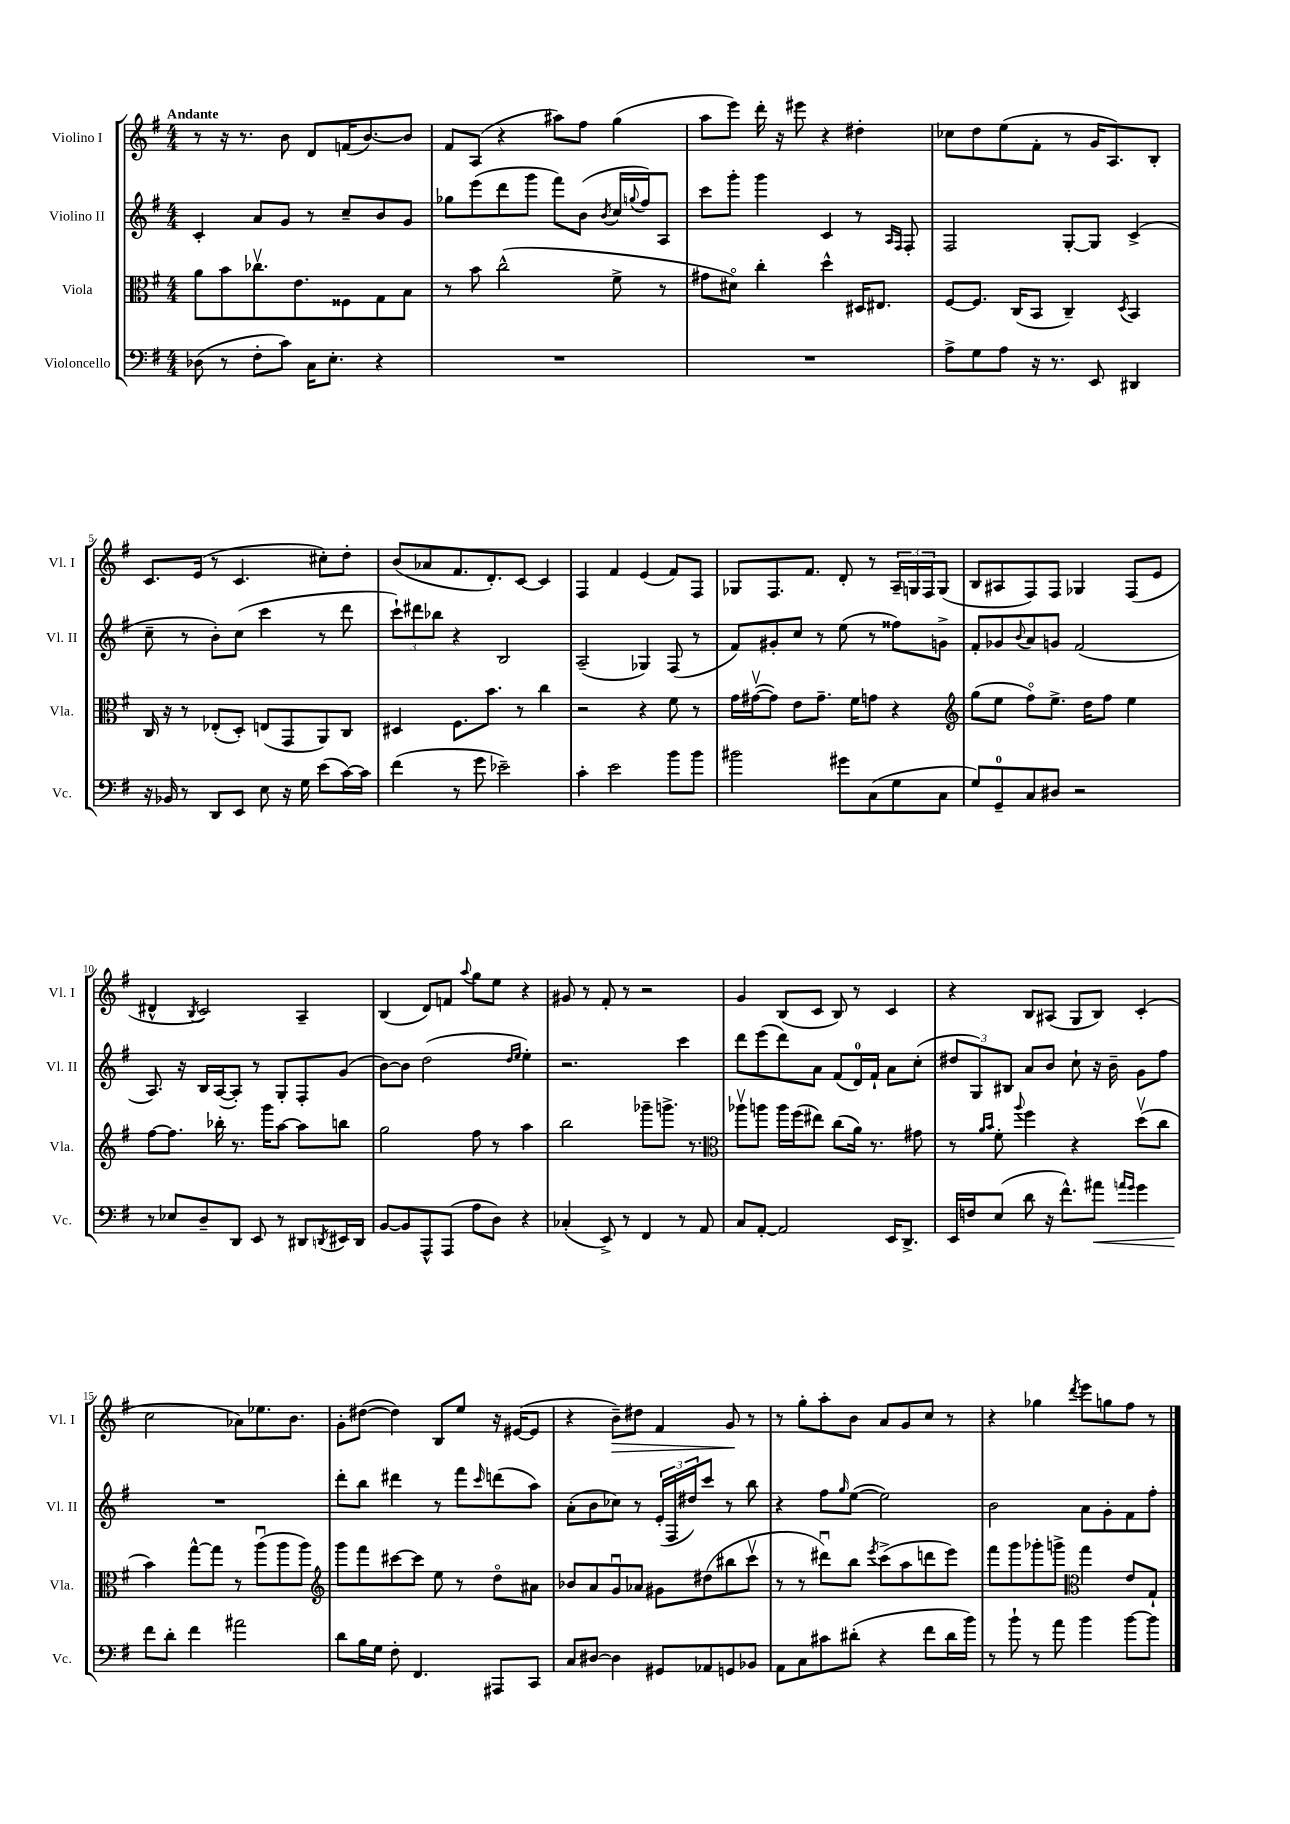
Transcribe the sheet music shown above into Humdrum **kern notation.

**kern	**kern	**kern	**kern
*staff4	*staff3	*staff2	*staff1
*clefF4	*clefC3	*clefG2	*clefG2
*k[f#]	*k[f#]	*k[f#]	*k[f#]
*M4/4	*M4/4	*M4/4	*M4/4
(8D-	8a	4c'	8r
8r	8b	.	16r
.	.	.	8.r
8F#'	8.cc-v	8a	.
8c)	.	8g	8b
.	8.e	.	.
16C	.	8r	8d
8.E'	.	.	.
.	8F##	8cc~	(16f
.	.	.	[8.b)
4r	8G	8b	.
.	8B	8g	8b]
=	=	=	=
1r	8r	8gg-	8f#
.	8b	(8eee	(8A
.	(2cc^^	8ddd	4r
.	.	8ggg	.
.	.	8fff#)	8aa#)
.	.	(8b	8ff#
.	.	8qb	.
.	8f#^	16cc	(4gg
.	.	8qqgg	.
.	.	16ff#)	.
.	8r	8A	.
=	=	=	=
1r	8g#	8ccc	8aa
.	8d#o)	8ggg'	8eee)
.	4cc'	4ggg	16ddd'
.	.	.	16r
.	.	.	8eee#
.	4dd^^	4c	4r
.	16D#	8r	4dd#'
.	8.E#	.	.
.	.	16qqA	.
.	.	16qqF#	.
.	.	8F#'	.
=	=	=	=
8A^	[8F#	2F#	8cc-
8G	8.F#]	.	8dd
8A	.	.	(8ee
.	(16C	.	.
16r	8BB	.	8f#'
8.r	.	.	.
.	4C~)	[8G'	8r
8EE	.	8G]	16g
.	.	.	8.A)
.	8qD	.	.
4DD#	4BB	(4c^	.
.	.	.	8B'
=	=	=	=
16r	16C	8cc~	8.c
16BB-	16r	.	.
8r	8r	8r	.
.	.	.	(16e
8DD	(8E-'	8b')	8r
8EE	8D')	(8cc	4.c
8E	(8E	4ccc	.
16r	8GG	.	.
16G	.	.	.
(8e	8AA)	8r	8cc#')
[16c)	8C	8ddd	8dd'
16c]	.	.	.
=	=	=	=
(4f#	4D#	12ccc`)	(8b
.	.	12ddd#	.
.	.	.	8a-
.	.	12bb-	.
8r	8.F#	4r	8.f#
8g	.	.	.
.	8.b	.	8.d')
2e-~)	.	2B	.
.	8r	.	[8c
.	4cc	.	4c]
=	=	=	=
4c'	2r	(2A~	4F#
2e	.	.	4f#
.	4r	4G-)	(4e
8b	8f#	(8F#	8f#)
8b	8r	8r	8F#
=	=	=	=
2b#	16g	8f#)	8G-
.	([16g#v	.	.
.	8g#])	8g#'	8.F#
.	8e	8cc	.
.	.	.	8.f#
.	8.g#~	8r	.
8g#	.	(8ee	8d'
.	16f#	.	.
(8C	8g	8r	8r
8G	4r	8ff##)	24A~
.	.	.	24G
.	.	.	24F#
8C	.	8g^	(8G
=	=	=	=
*	*clefG2	*	*
8G)	(8gg	8f#'	8B
8GG~	8ee	8g-	8A#
.	.	8qqb	.
8C	8ff#o)	8a	8F#)
8D#	8.ee^	8g	8F#
2r	.	(2f#	4G-
.	16dd	.	.
.	8ff#	.	.
.	4ee	.	(8F#
.	.	.	8e
=	=	=	=
8r	[8ff#	8.A)	4d#^^
8E-	8.ff#]	.	.
.	.	16r	.
.	.	.	8qB
8D~	.	16B	2c)
.	16bb-'	([16A	.
8DD	8.r	8A'])	.
8EE	.	8r	.
.	16ggg	.	.
8r	[8aa	8G'	.
8DD#	8aa]	8F#'	4A~
8qDD	.	.	.
16EE#	8bb	(8g	.
16DD	.	.	.
=	=	=	=
[8BB	2gg	[8b)	(4B
8BB]	.	8b]	.
8AAA^^	.	(2dd	8d)
(8AAA	.	.	8f
.	.	.	8qqaa
8A	8ff#	.	8gg
8D)	8r	.	8ee
.	.	16qqdd	.
.	.	16qqee	.
4r	4aa	4ee')	4r
=	=	=	=
(4C-'	2bb	2.r	8g#
.	.	.	8r
8EE^)	.	.	8f#'
8r	.	.	8r
4FF#	8ggg-~	.	2r
.	8.ggg^	.	.
8r	.	4ccc	.
.	8.r	.	.
8AA	.	.	.
=	=	=	=
*	*clefC3	*	*
8C	8aa-v	8ddd	4g
[8AA'	8aa	(8eee	.
2AA]	16aa	8ddd)	(8B
.	(16ff#	.	.
.	8ee#)	8a	8c
.	(8cc	(8f#	8B)
.	16a)	16d)	8r
.	8.r	16f#`	.
16EE	.	8a	4c
8.DD^	.	.	.
.	8g#	(8cc'	.
=	=	=	=
16EE	8r	12dd#	4r
16F	.	.	.
.	.	12G)	.
.	16qqa	.	.
.	16qqb	.	.
(8E	8f#'	.	.
.	.	12B#	.
.	8qqaa	.	.
8d	4ff#	8a	8B
16r	.	8b	(8A#
8.f#^^)	.	.	.
.	4r	8cc`	8G
8a#	.	16r	8B)
.	.	16b~	.
16qqa	.	.	.
16qqg	.	.	.
4g	(8ddv	8g	(4c'
.	8cc	8ff#	.
=	=	=	=
8f#	4b)	1r	2cc
8d'	.	.	.
4f#	[8gg^^	.	.
.	8gg]	.	.
2a#	8r	.	8a-)
.	(8aau	.	8.ee-
.	8aa	.	.
.	.	.	8.b
.	8aa)	.	.
=	=	=	=
*	*clefG2	*	*
8d	8ggg	8ddd'	8g'
16B	8fff#	8bb	([8dd#
16G	.	.	.
8F#'	[8ccc#	4ddd#	4dd#])
4.FF#	8ccc#]	.	.
.	8ee	8r	8B
.	8r	8fff#	8ee
.	.	16qqccc	.
8AAA#	8ddo	(8ddd	16r
.	.	.	([16e#
8CC	8a#	8aa)	8e#]
=	=	=	=
8C	8b-	(8a'	4r
[8D#	8a	8b	.
4D#]	8gu	8cc-)	8b~)
.	8a-	8r	8dd#
8GG#	8g#	(24e'	4f#
.	.	24F#	.
.	.	24dd#)	.
8AA-	(8dd#	8ccc	.
8GG	8bb#	8r	8g
8BB-	8cccv	8bb	8r
=	=	=	=
8AA	8r	4r	8r
8C	8r	.	8gg'
8c#	8ddd#u)	8ff#	8aa'
.	.	16qqgg	.
(8d#'	8bb	([8ee	8b
.	8qeee	.	.
4r	(8ccc^	2ee])	8a
.	8aa	.	8g
8f#	8ddd	.	8cc
16d#	8eee)	.	8r
16b)	.	.	.
=	=	=	=
8r	8fff#	2b	4r
8b`	8ggg	.	.
8r	8ggg-'	.	4gg-
8a	8ggg^	.	.
*	*clefC3	*	*
.	.	.	8qddd
4b	4gg	8a	8eee
.	.	8g'	8gg
[8b	8e	8f#	8ff#
8b]	8G`	8ff#'	8r
==	==	==	==
*-	*-	*-	*-
